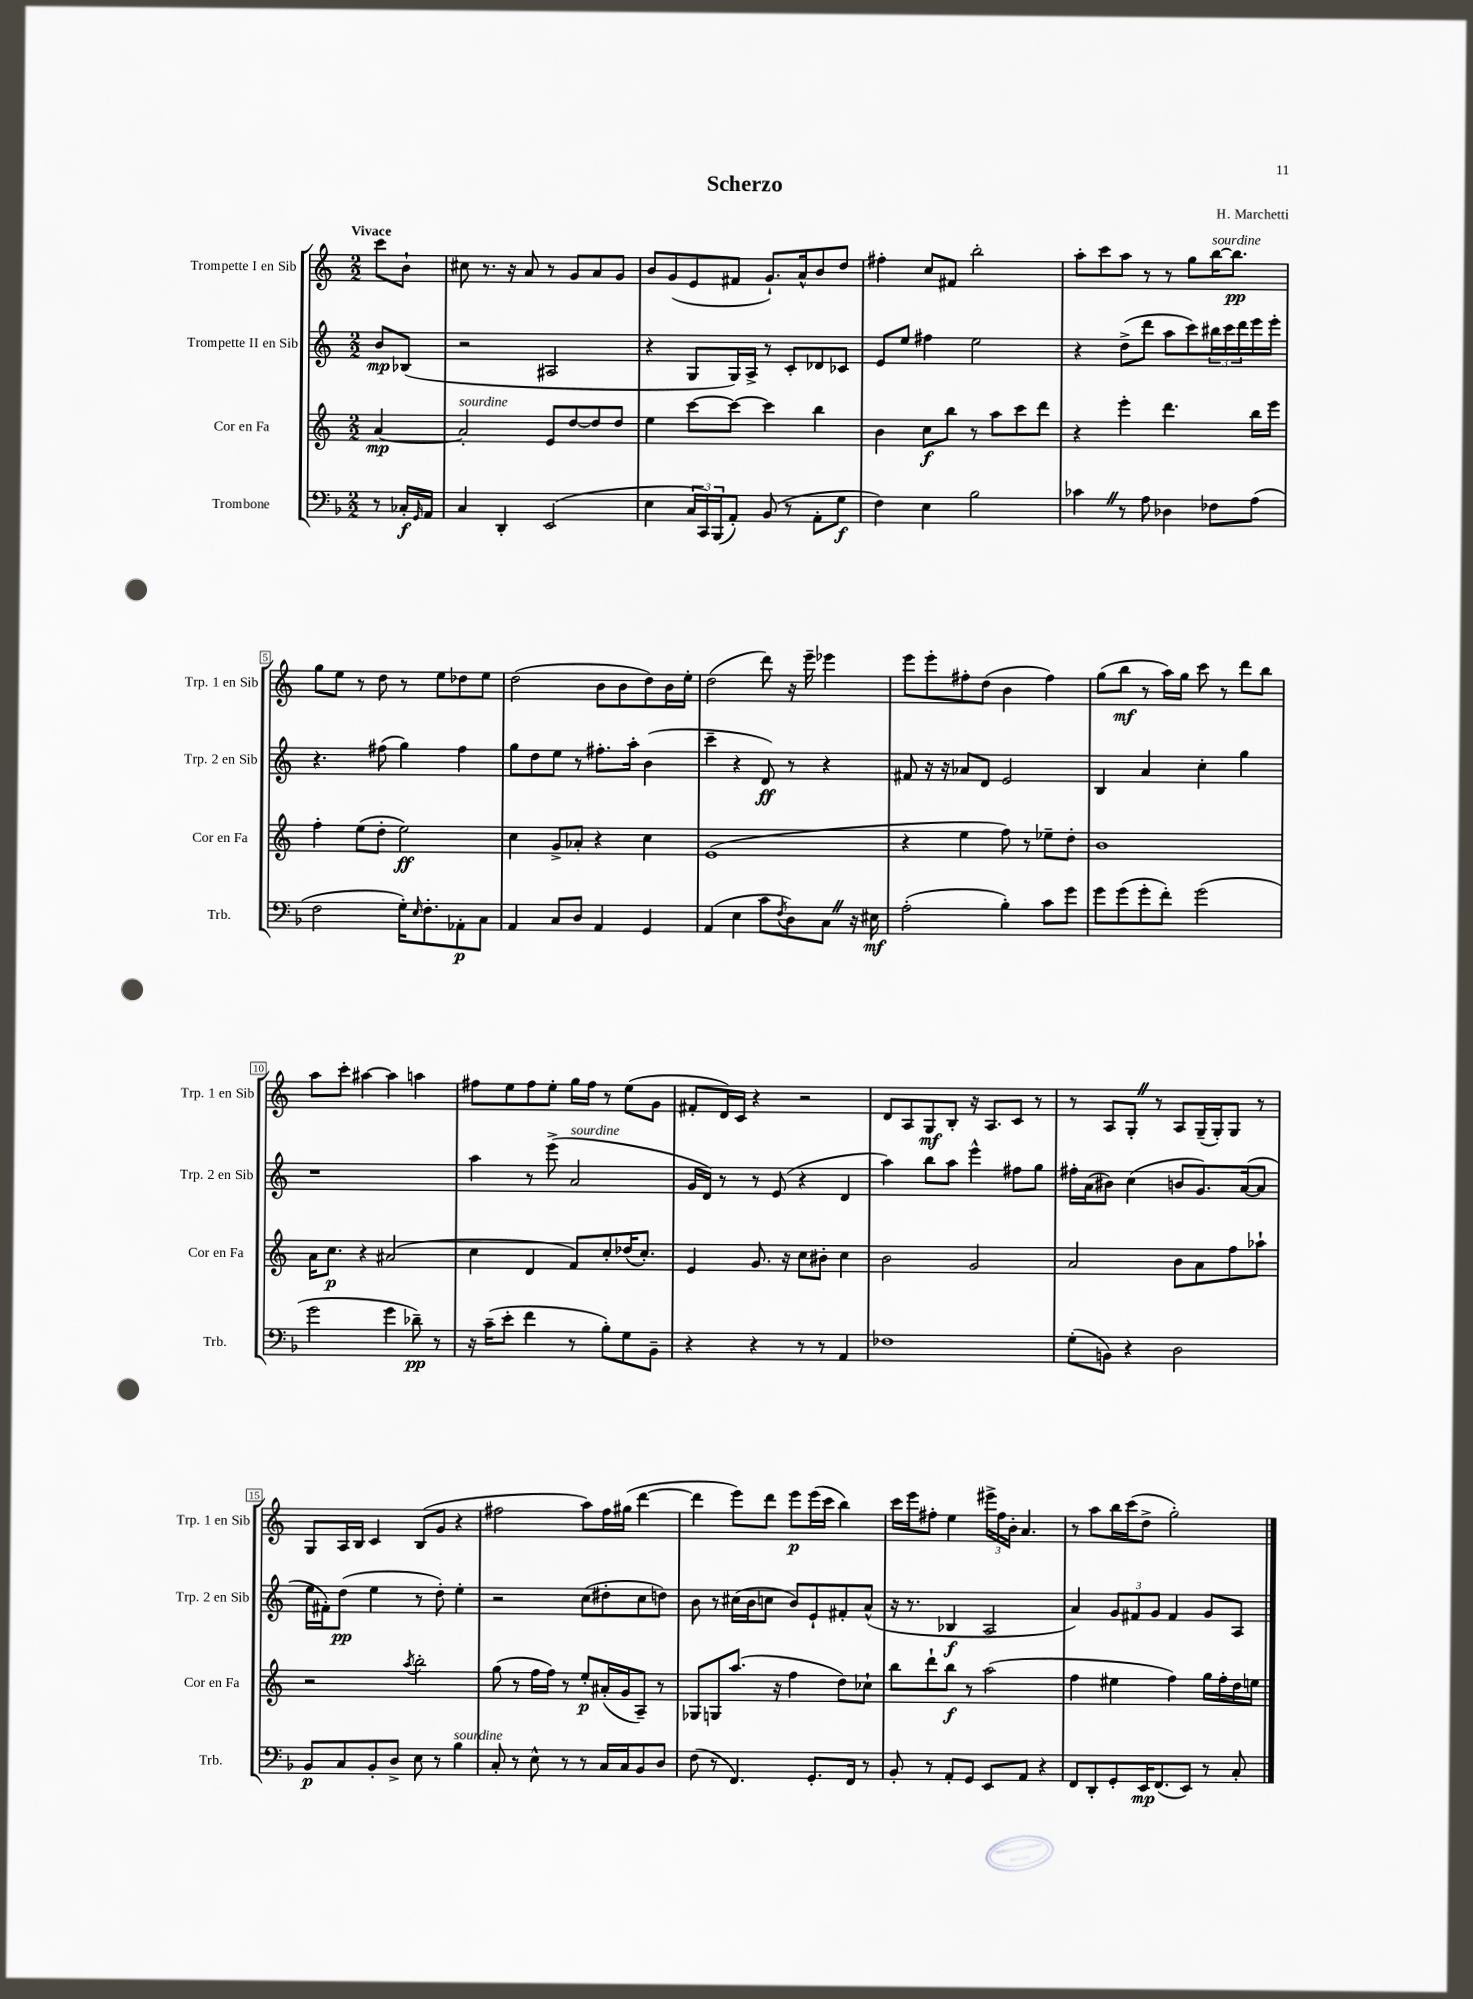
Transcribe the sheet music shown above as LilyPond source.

\header { title = "Scherzo" composer = "H. Marchetti" }
<<
\new StaffGroup <<
\new Staff = "s0" \with { instrumentName = "Trompette I en Sib" shortInstrumentName = "Trp. 1 en Sib" } {
    \clef treble \key c \major \numericTimeSignature \time 2/2 \partial 4 \tempo "Vivace"
    c'''8 b'8-! |
    cis''8 r8. r16 a'8 r8 g'8 a'8 g'8 |
    b'8 g'8( e'8 fis'8 g'8.-!) a'16-^ b'8 d''8 |
    fis''4-. c''8 fis'8 b''2-. |
    a''8-. c'''8 a''8 r8 r8 g''8 b''16~^\markup { \italic "sourdine" } b''8.\pp |
    g''8 e''8 r8 d''8 r8 e''8 des''8 e''8 |
    d''2( b'8 b'8 d''8) b'16 e''16-. |
    d''2( d'''8) r16 e'''16-- ees'''4 |
    e'''8 e'''8-. fis''8-. d''8( b'4 fis''4) |
    g''8( b''8\mf r8 a''16) g''16 c'''8 r8 d'''8 b''8 |
    a''8 c'''8-. ais''4~ ais''4 a''4 |
    fis''8 e''8 fis''8 e''8-. g''16 fis''16 r8 e''8( g'8 |
    fis'8-. d'16) c'16 r4 r2 |
    d'8 a8 g8\mf b8-. r16 a8. c'8 r8 |
    r8 a8 g8-. \once \override BreathingSign.text = \markup { \musicglyph "scripts.caesura.straight" } \breathe r8 a8 g16--( g16-.) g8 r8 |
    g8 a16 b16 c'4 b8( g'8 r4 |
    fis''2 a''8) fis''16 gis''16( d'''4~ |
    d'''4 e'''8) d'''8 e'''8\p e'''16( c'''16 b''4) |
    c'''16 e'''16 fis''8-. e''4 \tuplet 3/2 { eis'''16-> fis''16 b'16-. } a'4. |
    r8 a''8 b''16 c'''16( d''8-> g''2-.) \bar "|." |
}
\new Staff = "s1" \with { instrumentName = "Trompette II en Sib" shortInstrumentName = "Trp. 2 en Sib" } {
    \clef treble \key c \major \numericTimeSignature \time 2/2 \partial 4
    b'8\mp bes8( |
    r2 ais2 |
    r4 g8 g16) a16-> r8 c'8-. des'8 ces'8 |
    e'8 e''8 fis''4 e''2 |
    r4 d''8->( d'''8 a''8 c'''8) \tuplet 3/2 { bis''16 c'''16 d'''16 } e'''16 e'''16-. |
    r4. fis''8( g''4) fis''4 |
    g''8 d''8 e''8 r8 fis''8.-. a''16-. b'4( |
    c'''4-- r4 d'8\ff) r8 r4 |
    fis'8 r16 r16 aes'8 d'8 e'2 |
    b4 a'4 c''4-. g''4 |
    r1 |
    a''4 r8 e'''8->( a'2^\markup { \italic "sourdine" } |
    g'16 d'16) r8 r8 e'8( r4 d'4 |
    a''4) b''8 a''8 e'''4-^ fis''8 g''8 |
    fis''16-. a'16( bis'8) c''4( b'8 g'8.) a'16~( a'8 |
    e''16 fis'16-.) d''8\pp( e''4 r8 d''8-.) e''4-. |
    r2 c''8( dis''8-. c''8 d''8) |
    b'8 r8 cis''16( b'16 c''8 b'8) e'8-! fis'8-. a'8-^( |
    r16 r8. bes4\f a2 |
    a'4) \tuplet 3/2 { g'8 fis'8 g'8 } fis'4 g'8 a8 \bar "|." |
}
\new Staff = "s2" \with { instrumentName = "Cor en Fa" shortInstrumentName = "Cor en Fa" } {
    \clef treble \key c \major \numericTimeSignature \time 2/2 \partial 4
    a'4~\mp |
    a'2-.^\markup { \italic "sourdine" } e'8 d''8~ d''8 d''8 |
    e''4 c'''8~ c'''8~ c'''4 b''4 |
    b'4 c''8\f b''8 r8 a''8 c'''8 d'''8 |
    r4 e'''4-. d'''4. b''16 e'''16 |
    f''4-. e''8( d''8-. e''2\ff) |
    c''4 g'8-> aes'8-. r4 c''4 |
    e'1( |
    r4 e''4 f''8) r8 ees''8-- d''8-. |
    b'1 |
    a'16 c''8.\p r4 ais'2( |
    c''4 d'4 f'8) c''8-. des''16( c''8.-.) |
    e'4 g'8. r16 c''8 bis'8-. c''4 |
    b'2 g'2 |
    a'2 b'8 a'8 f''8 aes''8-! |
    r2 \acciaccatura { a''8 } b''2-. |
    g''8( r8 f''16 f''16) r8 e''8-.\p ais'16-.( g'16 a8--) r8 |
    ges8 g8 a''8.( r16 f''4 d''8) ces''8-! |
    b''8 d'''8-! b''8\f r8 a''2( |
    f''4 eis''4 f''4) g''16 f''16-. d''16 e''16 \bar "|." |
}
\new Staff = "s3" \with { instrumentName = "Trombone" shortInstrumentName = "Trb." } {
    \clef bass \key f \major \numericTimeSignature \time 2/2 \partial 4
    r8 ces16-.\f \grace { g,16 } a,16 |
    c4 d,4-. e,2( |
    e4 \tuplet 3/2 { c16 c,16) bes,,16( } a,8-.) bes,8( r8 a,8-. g8\f |
    f4) e4 bes2 |
    ces'4 \once \override BreathingSign.text = \markup { \musicglyph "scripts.caesura.straight" } \breathe r8 a8 des4 fes8 a8( |
    f2 g16-.) \grace { e16 } f8.-. aes,8-.\p c8 |
    a,4 c8 d8 a,4 g,4 |
    a,4( e4 c'8 \acciaccatura { f8 } d8) c8 \once \override BreathingSign.text = \markup { \musicglyph "scripts.caesura.straight" } \breathe r16 eis16\mf |
    a2-.( bes4-.) c'8 g'8 |
    g'8 g'8( g'8-. f'8-.) g'2( |
    g'2 g'4 des'8--\pp) r8 |
    r16 c'16--( e'8-. f'4 r8 bes8-.) g8 bes,8-- |
    r4 r4 r8 r8 a,4 |
    fes1 |
    g8-.( b,8) r4 d2 |
    bes,8\p c8 bes,8-. d8-> e8 r8 bes4^\markup { \italic "sourdine" } |
    c8-. r8 e8-^ r8 r8 c16 c16 bes,8 d8 |
    f8( r8 f,4.) g,8.-. f,16 r8 |
    bes,8-. r8 a,8-. g,8 e,8 a,8 r4 |
    f,8 d,8-. g,8-. e,16\mp f,8.( e,8) r8 c8-. \bar "|." |
}
>>
>>
\layout { \context { \Score \override BarNumber.stencil = #(make-stencil-boxer 0.1 0.3 ly:text-interface::print) } }
